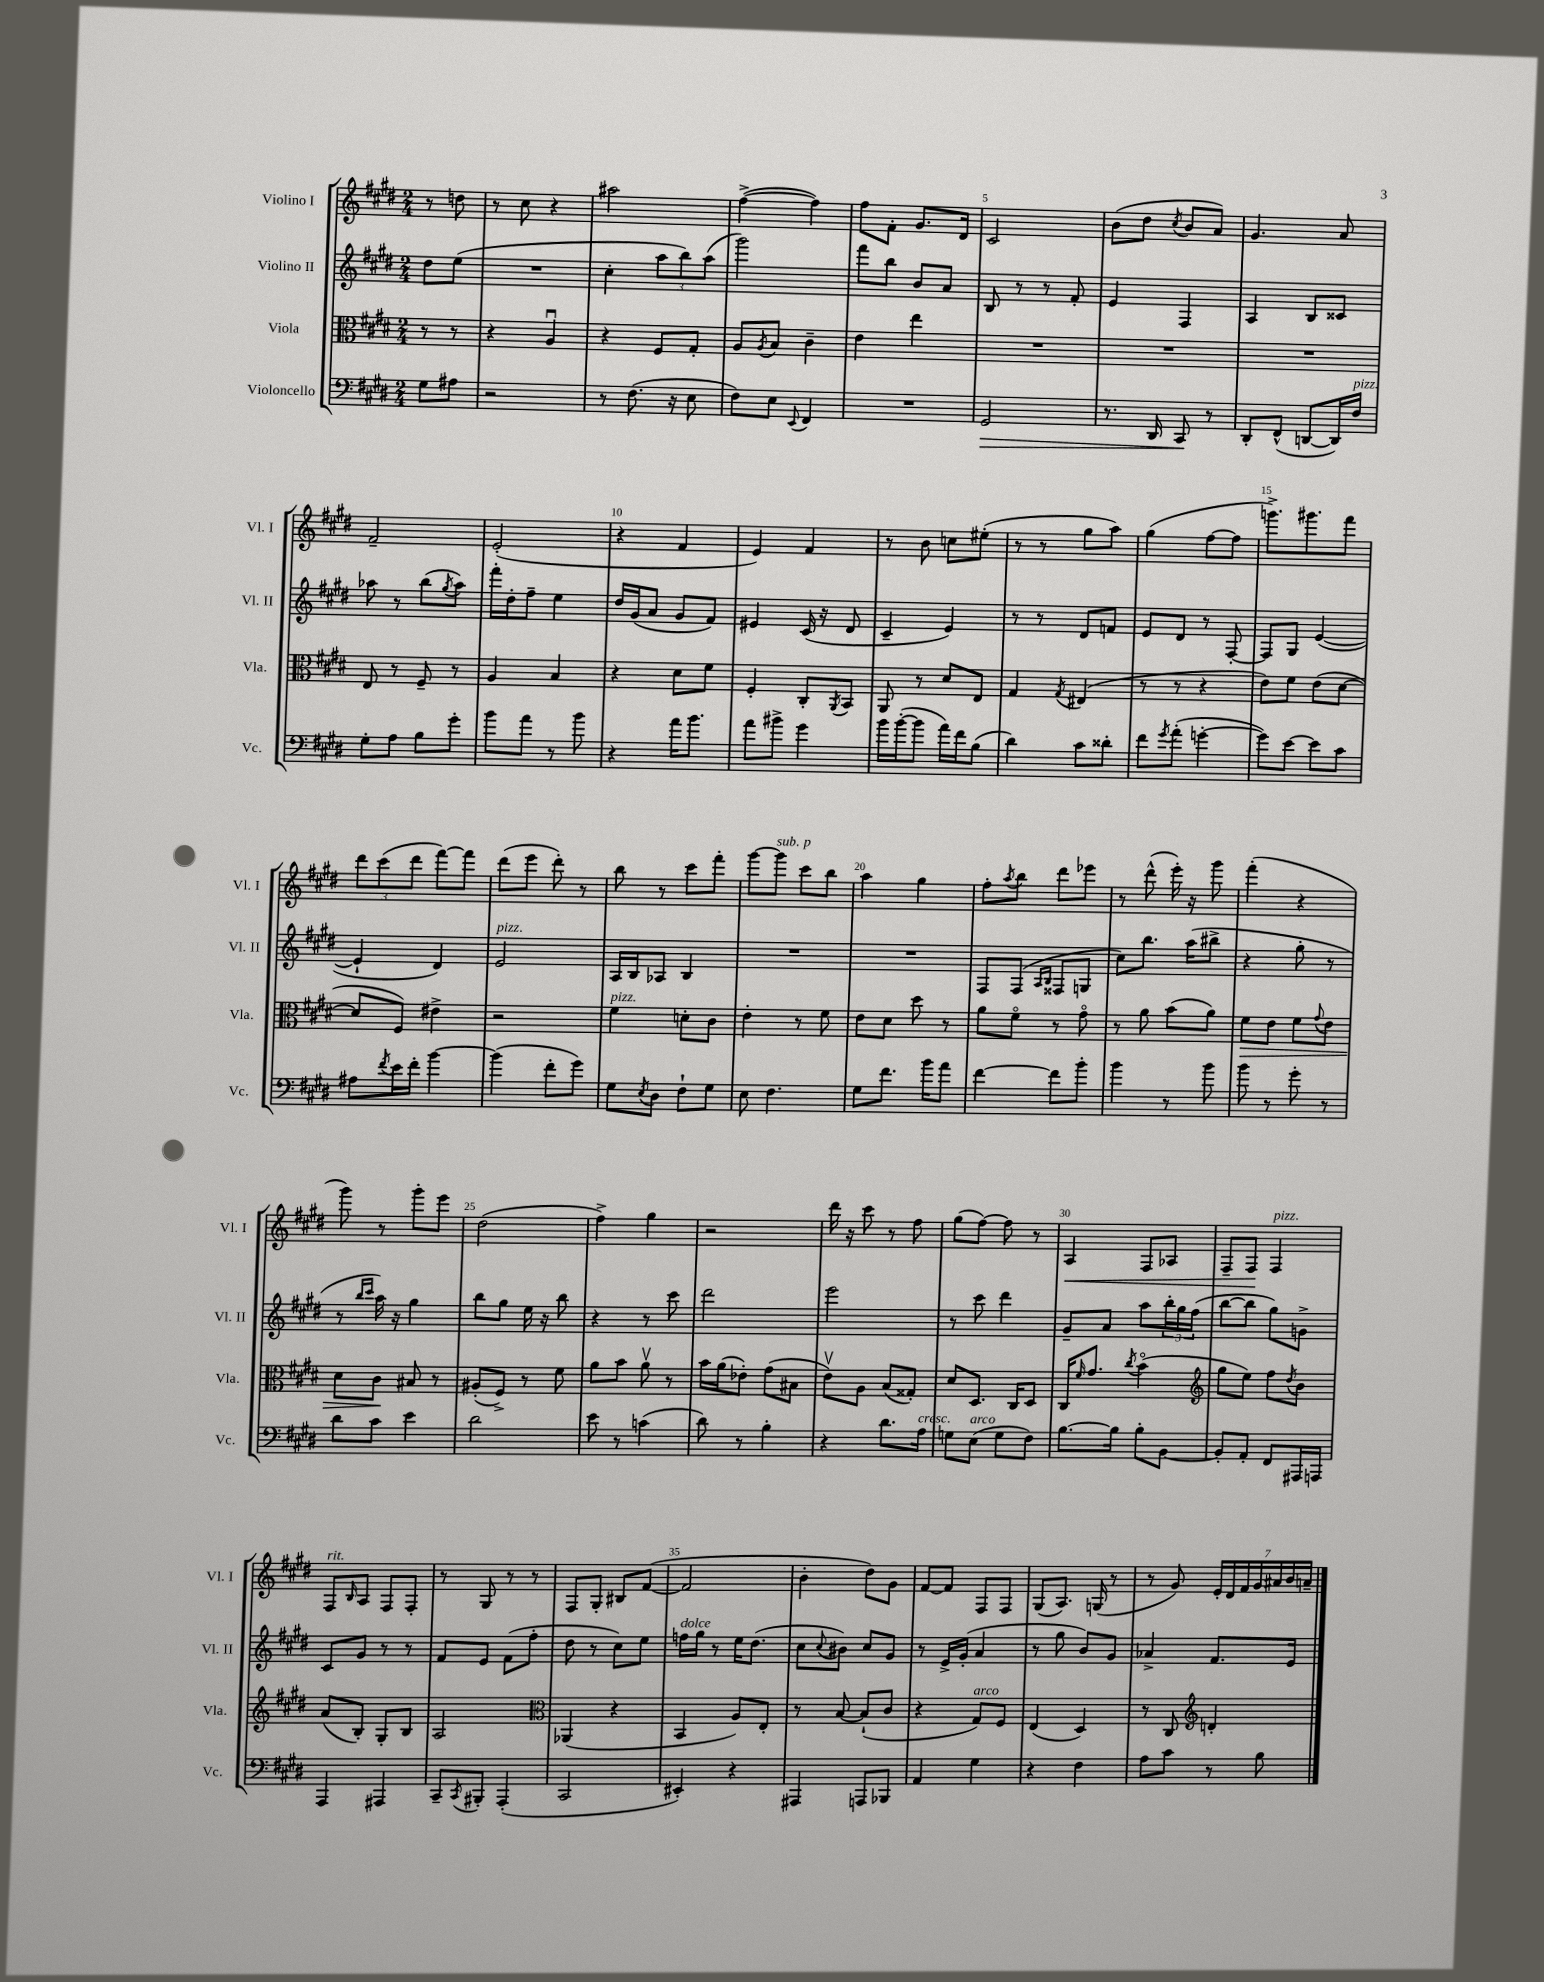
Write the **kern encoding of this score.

**kern	**dynam	**kern	**dynam	**kern	**kern	**dynam
*part4	*part4	*part3	*part3	*part2	*part1	*part1
*staff4	*staff4	*staff3	*staff3	*staff2	*staff1	*staff1
*I"Violoncello	*	*I"Viola	*	*I"Violino II	*I"Violino I	*
*I'Vc.	*	*I'Vla.	*	*I'Vl. II	*I'Vl. I	*
*clefF4	*	*clefC3	*	*clefG2	*clefG2	*
*k[f#c#g#d#]	*	*k[f#c#g#d#]	*	*k[f#c#g#d#]	*k[f#c#g#d#]	*
*M2/4	*	*M2/4	*	*M2/4	*M2/4	*
=	=	=	=	=	=	=
8G#\L	.	8r	.	8dd#\L	8r	.
8A#X\J	.	8r	.	(8ee\J	8ddn\	.
=1	=1	=1	=1	=1	=1	=1
2r	.	4r	.	2r	8r	.
.	.	.	.	.	8cc#\	.
.	.	4Au/	.	.	4r	.
=2	=2	=2	=2	=2	=2	=2
8r	.	4r	.	4cc#'\	2aa#X\	.
(8.F#\	.	.	.	.	.	.
.	.	8F#/L	.	12aa\L	.	.
16r	.	.	.	.	.	.
.	.	.	.	12bb\)	.	.
8E\	.	8G#'/J	.	.	.	.
.	.	.	.	(12aa\J	.	.
=3	=3	=3	=3	=3	=3	=3
8F#\L)	.	8A/L	.	2ggg#\)	([4ff#^\	.
.	.	8qA/	.	.	.	.
8E\J	.	8B/J	.	.	.	.
8qqEE/	.	.	.	.	.	.
4FF#/	.	4c#~\	.	.	4ff#\])	.
=4	=4	=4	=4	=4	=4	=4
2r	.	4e\	.	8fff#\L	8ff#\L	.
.	.	.	.	8bb\J	8f#'\J	.
.	.	4ee\	.	8b/L	8.g#/L	.
.	.	.	.	8a/J	.	.
.	.	.	.	.	16d#/Jk	.
=5	=5	=5	=5	=5	=5	=5
!	!LO:HP:b	!	!	!	!	!
2GG#/	>	2r	.	8B/	2c#/	.
.	.	.	.	8r	.	.
.	.	.	.	8r	.	.
.	.	.	.	8f#'/	.	.
=6	=6	=6	=6	=6	=6	=6
8.r	.	2r	.	4e/	(8b\L	.
.	.	.	.	.	8dd#\J	.
16DD#/	.	.	.	.	.	.
.	.	.	.	.	8qcc#/	.
8CC#/	.	.	.	4F#/	8b/L	.
8r	]	.	.	.	8a/J)	.
=7	=7	=7	=7	=7	=7	=7
8DD#'/L	.	2r	.	4A/	4.g#/	.
(8FF#^^/J	.	.	.	.	.	.
[8DDn/L	.	.	.	8B/L	.	.
16DD/L])	.	.	.	8c##X/J	8a/	.
!LO:TX:a:i:t=pizz.	!	!	!	!	!	!
16F#/JJ	.	.	.	.	.	.
!!LO:LB:g=z
=8	=8	=8	=8	=8	=8	=8
8G#'\L	.	8E/	.	8aa-X\	2f#~/	.
8A\J	.	8r	.	8r	.	.
8B\L	.	8F#~/	.	(8bb\L	.	.
.	.	.	.	8qgg#/	.	.
8g#'\J	.	8r	.	8aa-\J)	.	.
=9	=9	=9	=9	=9	=9	=9
8b\L	.	4A/	.	16fff#'\LL	(2e'/	.
.	.	.	.	16dd#'\J	.	.
8a\J	.	.	.	8ff#~\J	.	.
8r	.	4B/	.	4ee\	.	.
8b\	.	.	.	.	.	.
=10	=10	=10	=10	=10	=10	=10
4r	.	4r	.	16dd#/LL	4r	.
.	.	.	.	(16g#/J	.	.
.	.	.	.	8a/J	.	.
16a\KL	.	8d#\L	.	8g#/L	4f#/	.
8.b\J	.	.	.	.	.	.
.	.	8f#\J	.	8f#/J)	.	.
=11	=11	=11	=11	=11	=11	=11
8a\L	.	4F#'/	.	4e#X/	4e/)	.
8b#X^\J	.	.	.	.	.	.
4g#\	.	8C#'/L	.	(16c#/	4f#/	.
.	.	.	.	16r	.	.
.	.	8qAA/	.	.	.	.
.	.	8BB/J	.	8d#/	.	.
=12	=12	=12	=12	=12	=12	=12
16b\LL	.	8AA/	.	4c#~/	8r	.
([16b'\J	.	.	.	.	.	.
8b\J]	.	8r	.	.	8b\	.
16a\LL)	.	8d#/L	.	4e/)	8ccn\L	.
16f#\J	.	.	.	.	.	.
(8B\J	.	8E/J	.	.	(8ee#X'\J	.
=13	=13	=13	=13	=13	=13	=13
4d#\)	.	4G#/	.	8r	8r	.
.	.	.	.	8r	8r	.
.	.	8qG#/	.	.	.	.
8c#\L	.	(4E#X/	.	8d#/L	8gg#\L	.
8d##X'\J	.	.	.	8fn/J	8aa\J)	.
=14	=14	=14	=14	=14	=14	=14
8f#\L	.	8r	.	8e/L	(4gg#\	.
8qg#/	.	.	.	.	.	.
(8a'\J	.	8r	.	8d#/J	.	.
[4gn'\	.	4r	.	8r	[8ff#\L	.
.	.	.	.	[8F#'/	8ff#\J]	.
=15	=15	=15	=15	=15	=15	=15
8g\L])	.	8e\L)	.	8F#/L]	8.gggn^\L)	.
[8e\J	.	8f#\J	.	8G#/J	.	.
.	.	.	.	.	8.ggg#X\	.
8e\L]	.	(8e\L	.	([4e/	.	.
8c#\J	.	[8d#\J	.	.	8fff#\J	.
!!LO:LB:g=z
=16	=16	=16	=16	=16	=16	=16
8A#X\L	.	8d#/L]	.	4e`/]	12ddd#\L	.
.	.	.	.	.	(12ccc#\	.
8qf#/	.	.	.	.	.	.
16e\L	.	8F#/J)	.	.	.	.
.	.	.	.	.	12ddd#\J	.
16f#'\JJ	.	.	.	.	.	.
[4b\	.	4e#X^\	.	4d#/)	[8fff#\L)	.
.	.	.	.	.	8fff#\J]	.
=17	=17	=17	=17	=17	=17	=17
!	!	!	!	!LO:TX:a:i:t=pizz.	!	!
(4b\]	.	2r	.	2e/	(8ddd#\L	.
.	.	.	.	.	8eee\J	.
8f#'\L	.	.	.	.	8ddd#'\)	.
8g#\J)	.	.	.	.	8r	.
=18	=18	=18	=18	=18	=18	=18
!	!	!LO:TX:a:i:t=pizz.	!	!	!	!
8G#\L	.	4f#\	.	16A/LL	8bb\	.
.	.	.	.	16B/J	.	.
8qE/	.	.	.	.	.	.
8D#\J	.	.	.	8A-X/J	8r	.
8F#`\L	.	8dn'\L	.	4B/	8ccc#\L	.
8G#\J	.	8c#\J	.	.	8fff#'\J	.
=19	=19	=19	=19	=19	=19	=19
8E\	.	4e'\	.	2r	[8ggg#\L	.
!	!	!	!	!	!LO:TX:a:i:t=sub. p	!
4.F#\	.	.	.	.	8ggg#\J]	.
.	.	8r	.	.	8ccc#\L	.
.	.	8f#\	.	.	8bb\J	.
=20	=20	=20	=20	=20	=20	=20
8G#\L	.	8e\L	.	2r	4aa\	.
8.f#\J	.	8d#\J	.	.	.	.
.	.	8dd#\	.	.	4gg#\	.
16b\KL	.	.	.	.	.	.
8a\J	.	8r	.	.	.	.
=21	=21	=21	=21	=21	=21	=21
[4f#\	.	8a\L	.	8F#/L	8ff#'\L	.
.	.	.	.	.	8qaa/	.
.	.	8f#\J	.	(8F#/J	8bb\J	.
.	.	.	.	16qqA/LL	.	.
.	.	.	.	16qqB/JJ	.	.
8f#\L]	.	8r	.	8F##X/L	8ddd#\L	.
8b'\J	.	8g#\	.	8Gn/J	8eee-X\J	.
=22	=22	=22	=22	=22	=22	=22
4b\	.	8r	.	8cc#\L)	8r	.
.	.	8a\	.	8.bb\J	(8ddd#^^\	.
8r	.	(8b\L	.	.	16eee'\)	.
.	.	.	.	(16aa\KL	16r	.
8b\	.	8a\J)	.	8bb#X^\J	8ggg#\	.
=23	=23	=23	=23	=23	=23	=23
!	!	!	!LO:HP:b	!	!	!
8b\	.	8f#\L	>	4r	(4fff#'\	.
8r	.	8e\J	.	.	.	.
8g#'\	.	8f#\L	.	8gg#'\	4r	.
.	.	8qqg#/	.	.	.	.
8r	.	8e\J	.	8r	.	.
!!LO:LB:g=z
=24	=24	=24	=24	=24	=24	=24
8d#\L	.	8d#\L	.	8r	8ggg#\)	.
.	.	.	.	16qqbb/LL	.	.
.	.	.	.	16qqccc#/JJ	.	.
8c#\J	.	8c#\J	.	16aa\)	8r	.
.	.	.	.	16r	.	.
4e\	.	8B#X/	]	4gg#\	8ggg#'\L	.
.	.	8r	.	.	8eee\J	.
=25	=25	=25	=25	=25	=25	=25
2d#\	.	(8A#X'/L	.	8bb\L	(2dd#\	.
.	.	8F#^/J)	.	8gg#\J	.	.
.	.	8r	.	16ee\	.	.
.	.	.	.	16r	.	.
.	.	8f#\	.	8bb\	.	.
=26	=26	=26	=26	=26	=26	=26
8e\	.	8a\L	.	4r	4ff#^\)	.
8r	.	8b\J	.	.	.	.
(4cn\	.	8av\	.	8r	4gg#\	.
.	.	8r	.	8ccc#\	.	.
=27	=27	=27	=27	=27	=27	=27
8d#\)	.	16b\LL	.	2ddd#\	2r	.
.	.	(16a\J	.	.	.	.
8r	.	8e-X'\J)	.	.	.	.
4B'\	.	(8g#\L	.	.	.	.
.	.	8B#X\J	.	.	.	.
=28	=28	=28	=28	=28	=28	=28
4r	.	8ev\L)	.	2eee\	16ddd#\	.
.	.	.	.	.	16r	.
.	.	8A\J	.	.	8ccc#\	.
8.d#\L	.	(8B/L	.	.	8r	.
.	.	8G##X'/J)	.	.	8ff#\	.
!LO:TX:a:i:t=cresc.	!	!	!	!	!	!
16A\Jk	.	.	.	.	.	.
=29	=29	=29	=29	=29	=29	=29
8Gn\L	.	8d#/L	.	8r	(8gg#\L	.
!LO:TX:a:i:t=arco	!	!	!	!	!	!
(8E\J	.	8.D#/J	.	8ccc#\	[8ff#\J)	.
8G\L	.	.	.	4ddd#\	8ff#\]	.
.	.	16C#/KL	.	.	.	.
8F#\J)	.	8D#/J	.	.	8r	.
=30	=30	=30	=30	=30	=30	=30
!	!	!	!	!	!	!LO:HP:b
[8.B\L	.	16C#/KL	.	8g#~/L	4A/	<
.	.	16qqf#/	.	.	.	.
.	.	8.g#/J	.	.	.	.
.	.	.	.	8a/J	.	.
16B\Jk]	.	.	.	.	.	.
.	.	8qcc#/	.	.	.	.
8B'\L	.	(4b\	.	8aa\L	8F#/L	.
[8BB\J	.	.	.	24bb'\L	8A-X/J	.
.	.	.	.	24gg#\	.	.
.	.	.	.	(24ff#\JJ	.	.
=31	=31	=31	=31	=31	=31	=31
*	*	*clefG2	*	*	*	*
8BB'/L]	.	8gg#\L	.	[8bb\L	8F#~/L	.
8AA'/J	.	8ee\J)	.	8bb\J]	8F#/J	.
!	!	!	!	!	!LO:TX:a:i:t=pizz.	!
8FF#/L	.	8ff#\L	.	8gg#\L)	4F#/	[
.	.	8qdd#/	.	.	.	.
16AAA#X/L	.	8b\J	.	8gn^\J	.	.
16AAAn/JJ	.	.	.	.	.	.
!!LO:LB:g=z
=32	=32	=32	=32	=32	=32	=32
!	!	!	!	!	!LO:TX:a:i:t=rit.	!
4AAA/	.	(8a/L	.	8c#/L	8F#/L	.
.	.	.	.	.	16qqB/	.
.	.	8B'/J)	.	8g#/J	8A/J	.
4AAA#X/	.	8G#'/L	.	8r	8F#/L	.
.	.	8B/J	.	8r	8F#'/J	.
=33	=33	=33	=33	=33	=33	=33
8CC#~/L	.	2A/	.	8f#/L	8r	.
8qCC#/	.	.	.	.	.	.
8BBB#X'/J	.	.	.	8e/J	8G#/	.
(4AAA'/	.	.	.	(8f#\L	8r	.
.	.	.	.	8ff#'\J	8r	.
=34	=34	=34	=34	=34	=34	=34
*	*	*clefC3	*	*	*	*
2CC#/	.	(4AA-X/	.	8dd#\	8F#/L	.
.	.	.	.	8r	8G#'/J	.
.	.	4r	.	8cc#\L)	8B#X/L	.
.	.	.	.	8ee\J	([8f#/J	.
=35	=35	=35	=35	=35	=35	=35
!	!	!	!	!LO:TX:a:i:t=dolce	!	!
4EE#X'/)	.	4BB/	.	16ffn\LL	2f#/]	.
.	.	.	.	16gg#\JJ	.	.
.	.	.	.	8r	.	.
4r	.	8A/L)	.	16ee\KL	.	.
.	.	.	.	(8.dd#\J	.	.
.	.	8E'/J	.	.	.	.
=36	=36	=36	=36	=36	=36	=36
4AAA#X/	.	8r	.	8cc#\L	4b'\	.
.	.	.	.	8qqcc#/	.	.
.	.	[8B/	.	8b#X\J)	.	.
8AAAn/L	.	(8B`/L]	.	8cc#/L	8dd#\L)	.
8BBB-X/J	.	8c#/J	.	8g#/J	8g#\J	.
=37	=37	=37	=37	=37	=37	=37
4AA/	.	4r	.	8r	[8f#/L	.
.	.	.	.	16e^/LL	8f#/J]	.
.	.	.	.	(16g#'/JJ	.	.
!	!	!LO:TX:a:i:t=arco	!	!	!	!
4G#\	.	8G#/L)	.	4a/	8F#/L	.
.	.	8F#/J	.	.	8F#/J	.
=38	=38	=38	=38	=38	=38	=38
4r	.	(4E/	.	8r	(8G#/L	.
.	.	.	.	8gg#\	8.A/J)	.
4F#\	.	4D#/)	.	8b/L)	.	.
.	.	.	.	.	(16Gn/	.
.	.	.	.	8g#/J	8r	.
=39	=39	=39	=39	=39	=39	=39
8A\L	.	8r	.	4a-X^/	8r	.
8c#\J	.	8C#/	.	.	8g#/)	.
*	*	*clefG2	*	*	*	*
8r	.	4dn'/	.	8.f#/L	28e'/LL	.
.	.	.	.	.	28d#/	.
.	.	.	.	.	28f#/	.
.	.	.	.	.	28g#/	.
8B\	.	.	.	.	.	.
.	.	.	.	.	28a#X/	.
.	.	.	.	.	28b/	.
.	.	.	.	16e/Jk	.	.
.	.	.	.	.	28an~/JJ	.
==	==	==	==	==	==	==
*-	*-	*-	*-	*-	*-	*-
